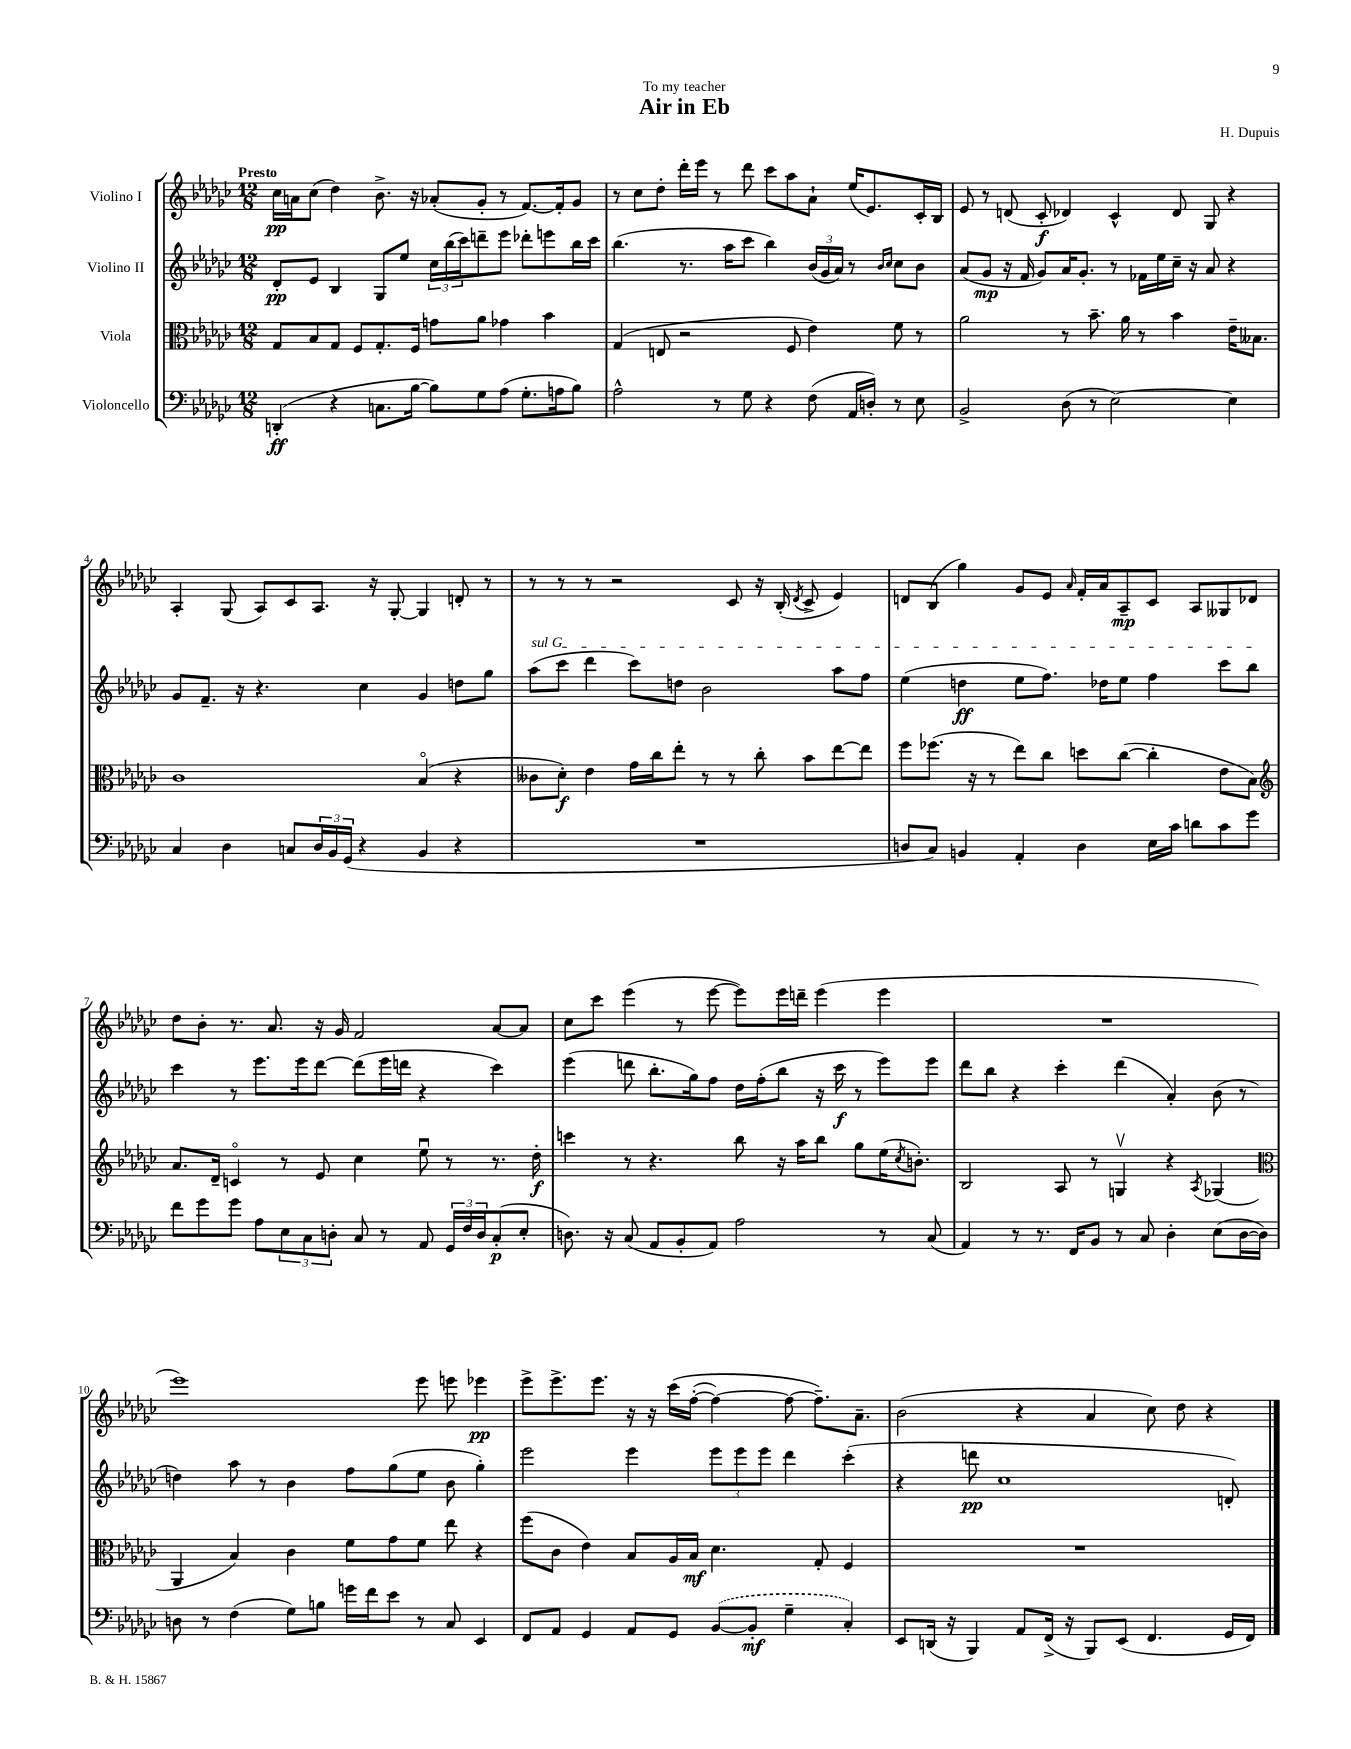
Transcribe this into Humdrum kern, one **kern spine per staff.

**kern	**kern	**kern	**kern
*staff4	*staff3	*staff2	*staff1
*clefF4	*clefC3	*clefG2	*clefG2
*k[b-e-a-d-g-c-]	*k[b-e-a-d-g-c-]	*k[b-e-a-d-g-c-]	*k[b-e-a-d-g-c-]
*M12/8	*M12/8	*M12/8	*M12/8
(4DD'	8G-	8d-'	16cc-
.	.	.	16a
.	8B-	8e-	(8cc-
4r	8G-	4B-	4dd-)
.	8F	.	.
8.C	8.G-'	8G-	8.b-^
.	.	8ee-	.
[16B-	16F	.	16r
8B-])	8g	24cc-	(8a-'
.	.	(24bb-	.
.	.	24ccc-)	.
8G-	8a-	8ddd~	8g-'
(8A-	4g-	8eee-	8r
8.G-'	.	8ddd-'	[8.f)
.	4b-	8eee	.
16A	.	.	16f']
8B-)	.	16bb-	8g-
.	.	16ccc-	.
=	=	=	=
2A-^^	(4G-	(4.bb-	8r
.	.	.	8cc-
.	8E	.	8dd-'
.	2r	8.r	16ddd-'
.	.	.	16eee-
8r	.	.	8r
.	.	16aa-	.
8G-	.	8ccc-	8ddd-
4r	.	4bb-)	8ccc-
.	8F	.	8aa-
(8F	4e-)	(24b-	8a-`
.	.	24g-	.
.	.	24a-)	.
16AA-	.	8r	(16ee-
16D')	.	.	8.e-)
.	.	16qqb-	.
.	.	16qqcc-	.
8r	8f	8cc-	.
8E-	8r	8b-	16c-'
.	.	.	16B-
=	=	=	=
2BB-^	2a-	(8a-	8e-
.	.	8g-	8r
.	.	16r	(8d
.	.	16f	.
.	.	8g-)	8c-'
(8D-	8r	16a-	4d-)
.	.	8.g-'	.
8r	8.b-~	.	.
[2E-)	.	8r	4c-^^
.	16a-	.	.
.	8r	16f-	.
.	.	16ee-	.
.	4b-	16cc-~	8d-
.	.	16r	.
.	.	8a-	8G-
4E-]	16e-~	4r	4r
.	8.B--	.	.
=	=	=	=
4C-	1c-	8g-	4A-'
.	.	8.f~	.
4D-	.	.	(8G-
.	.	16r	.
.	.	4.r	8A-)
8C	.	.	8c-
24D-	.	.	8.A-
24BB-	.	.	.
(24GG-	.	.	.
4r	.	4cc-	.
.	.	.	16r
.	.	.	[8G-'
4BB-	(4B-o	4g-	4G-]
4r	4r	8dd	8d'
.	.	8gg-	8r
=	=	=	=
1.r	8c--	(8aa-	8r
.	8d-')	8ccc-	8r
.	4e-	4ddd-	8r
.	.	.	2r
.	16g-	8ccc-)	.
.	16cc-	.	.
.	8ee-'	8dd	.
.	8r	2b-	.
.	8r	.	8c-
.	8cc-'	.	16r
.	.	.	(16B-'
.	.	.	8qd-
.	8b-	.	8c-^
.	[8ee-	8aa-	4e-)
.	8ee-]	8ff	.
=	=	=	=
8D	8ff	(4ee-	8d
8C-)	(8.ff-	.	(8B-
4BB	.	4dd	4gg-)
.	16r	.	.
.	8r	.	.
4AA-'	8ee-)	8ee-	8g-
.	8cc-	8.ff)	8e-
.	.	.	16qqa-
4D	8dd	.	16f'
.	.	16dd-	16a-
.	([8cc-	8ee-	8A-~
16E-	4cc-']	4ff	8c-
16c-	.	.	.
8d	.	.	8A-
8c-	8e-	8ccc-	8G--
8g-	8B-)	8bb-	8d-
=	=	=	=
*	*clefG2	*	*
8f	8.a-	4ccc-	8dd-
8g-	.	.	8b-'
.	16d-~	.	.
8g-	4co	8r	8.r
8A-	.	8.eee-	.
.	.	.	8.a-
12E-	8r	.	.
.	.	16eee-	.
12C-	.	.	.
.	8e-	[8ddd-	16r
12D'	.	.	.
.	.	.	16g-
8C-	4cc-	(8ddd-]	2f
8r	.	16eee-	.
.	.	16ddd	.
8AA-	8ee-u	4r	.
24GG-	8r	.	.
24F	.	.	.
24D	.	.	.
(8C-'	8.r	4ccc-)	[8a-
8E-'	.	.	8a-]
.	16dd-'	.	.
=	=	=	=
8.D)	4ccc	(4eee-	8cc-
.	.	.	8ccc-
16r	.	.	.
(8C-	8r	8ddd	(4eee-
8AA-	4.r	8.bb-'	.
8BB-'	.	.	8r
.	.	16gg-)	.
8AA-)	.	8ff	[8eee-
2A-	8bb-	16dd-	8eee-])
.	.	(16ff'	.
.	16r	8bb-	16eee-
.	16aa-	.	16ddd~
.	8bb-	16r	(4eee-
.	.	16ccc-	.
.	8gg-	8r	.
8r	(16ee-	8eee-)	4eee-
.	8qcc-	.	.
.	8.b')	.	.
(8C-	.	8eee-	.
=	=	=	=
4AA-)	2B-	8ddd-	1.r
.	.	8bb-	.
8r	.	4r	.
8.r	.	.	.
.	8A-	4ccc-'	.
16FF	.	.	.
8BB-	8r	.	.
8r	4Gv	(4ddd-	.
8C-	.	.	.
4D-'	4r	4a-')	.
.	8qA-	.	.
(8E-	(4G-	(8b-	.
[16D-	.	8r	.
16D-])	.	.	.
=	=	=	=
*	*clefC3	*	*
8D	4AA-	4dd)	1eee-)
8r	.	.	.
(4F	4B-)	8aa-	.
.	.	8r	.
8G-)	4c-	4b-	.
8B	.	.	.
16g	8f	8ff	.
16f	.	.	.
8e-	8g-	(8gg-	.
8r	8f	8ee-	8eee-
8C-	8ee-	8b-	8eee
4EE-	4r	4gg-')	4eee-
=	=	=	=
8FF	(8ff	2eee-	8eee-^
8AA-	8c-	.	8.eee-^
4GG-	4e-)	.	.
.	.	.	8.eee-
8AA-	8B-	4eee-	16r
.	.	.	16r
8GG-	16A-	.	&(16ccc-
.	16B-	.	([16ff'
([8BB-	4.d-	12eee-	4ff_)
.	.	12eee-	.
8BB-']	.	.	.
.	.	12eee-	.
4G-~	.	4ddd-	8ff_
.	8G-'	.	8.ff~]&)
4C-')	4F	(4ccc-'	.
.	.	.	8.a-~
=	=	=	=
8EE-	1.r	4r	(2b-
(16DD	.	.	.
16r	.	.	.
4BBB-)	.	8ddd	.
.	.	1cc-	.
8AA-	.	.	4r
(16FF^	.	.	.
16r	.	.	.
8BBB-)	.	.	4a-
(8EE-	.	.	.
4.FF	.	.	8cc-)
.	.	.	8dd-
.	.	.	4r
16GG-	.	8d')	.
16FF)	.	.	.
==	==	==	==
*-	*-	*-	*-
